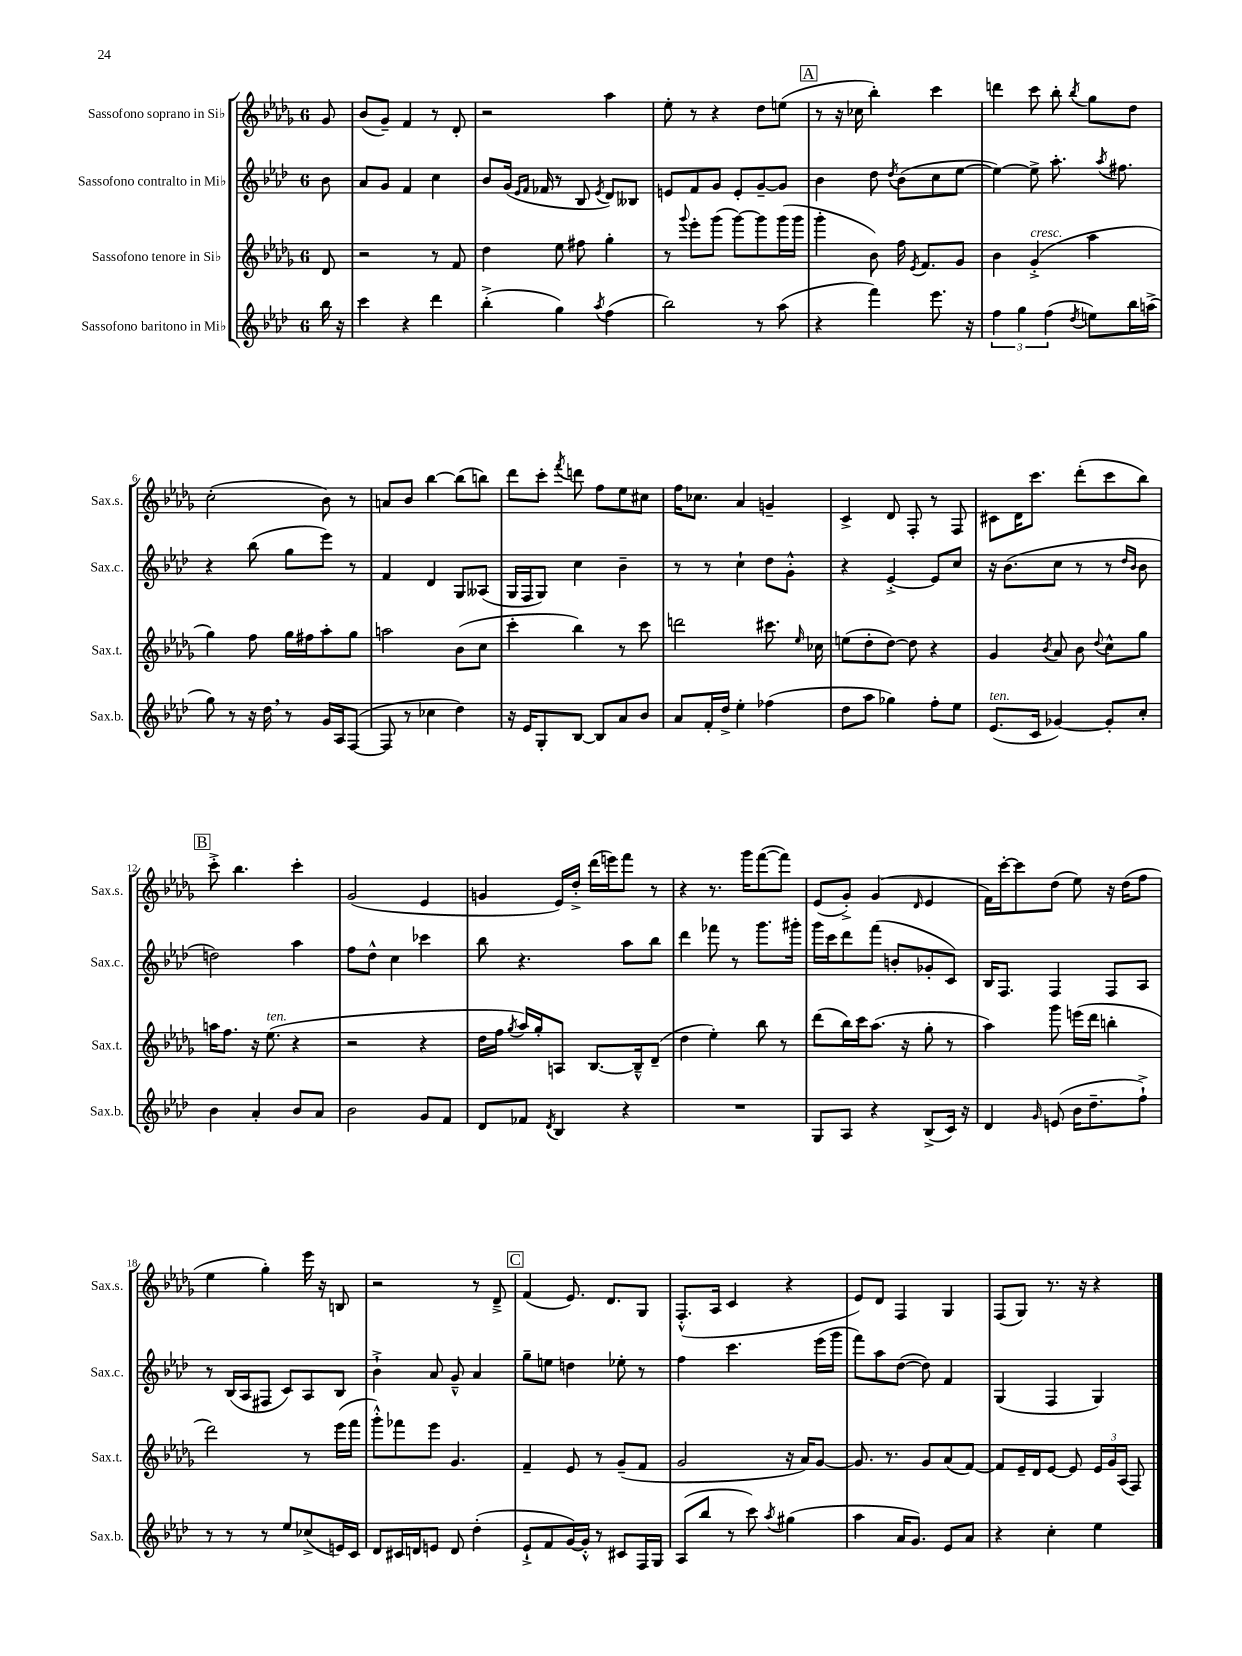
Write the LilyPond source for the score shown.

<<
\new StaffGroup <<
\new Staff = "s0" \with { instrumentName = "Sassofono soprano in Sib" shortInstrumentName = "Sax.s." } {
    \clef treble \key des \major \once \override Staff.TimeSignature.style = #'single-digit \time 6/8 \partial 8
    \autoBeamOff ges'8 |
    bes'8[( ges'8]--) f'4 r8 des'8-. |
    r2 aes''4 |
    ees''8-. r8 r4 des''8[ e''8]( |
    \mark \markup { \box "A" } r8 r16 ces''16 bes''4-.) c'''4 |
    d'''4 c'''8 bes''8-. \acciaccatura { bes''8 } ges''8[ des''8] |
    c''2-.( bes'8) r8 |
    a'8[ bes'8] bes''4~ bes''8[( b''8]) |
    des'''8[ c'''8]-. \acciaccatura { f'''8 } d'''8 f''8[ ees''8 cis''8] |
    f''16[ ces''8.] aes'4 g'4-- |
    c'4-> des'8 f8-. r8 f8 |
    cis'8[ des'16 c'''8.] des'''8[-.( c'''8 bes''8]) |
    \mark \markup { \box "B" } c'''8-.-> bes''4. c'''4-. |
    ges'2( ees'4 |
    g'4 ees'16[) des''16]-.-> des'''16[( e'''16) f'''8] r8 |
    r4 r8. ges'''16[ f'''8~( f'''8]) |
    ees'8[( ges'8]-.->) ges'4( \grace { des'16 } ees'4 |
    f'16[) c'''16~-. c'''8 des''8]( ees''8) r16 des''16[( f''8] |
    ees''4 ges''4-.) ees'''16 r16 b8 |
    r2 r8 des'8---> |
    \mark \markup { \box "C" } f'4( ees'8.) des'8.[ ges8] |
    f8.[-.-^( aes16] c'4 r4 |
    ees'8[) des'8] f4 ges4 |
    f8[( ges8]) r8. r16 r4 \bar "|." |
}
\new Staff = "s1" \with { instrumentName = "Sassofono contralto in Mib" shortInstrumentName = "Sax.c." } {
    \clef treble \key aes \major \once \override Staff.TimeSignature.style = #'single-digit \time 6/8 \partial 8
    \autoBeamOff bes'8 |
    aes'8[ g'8] f'4 c''4 |
    bes'8[ g'16]( \grace { ees'16[ f'16] } fes'16 r8 bes8 \acciaccatura { ees'8 } des'8[) beses8] |
    e'8[ f'8 g'8] e'8[-. g'8~-- g'8] |
    \mark \markup { \box "A" } bes'4 des''8 \acciaccatura { des''8 } bes'8[( c''8 ees''8]~ |
    ees''4~) ees''8-> aes''8.-. \acciaccatura { aes''8 } fis''8. |
    r4 bes''8( g''8[ ees'''8]) r8 |
    f'4 des'4 g8[ aeses8]( |
    g16[ f16 g8]) c''4 bes'4-- |
    r8 r8 c''4-! des''8[ g'8]-.-^ |
    r4 ees'4~-.-> ees'8[ c''8] |
    r16 bes'8.[( c''8] r8 r8 \grace { des''16[ bes'16] } bes'8 |
    \mark \markup { \box "B" } d''2) aes''4 |
    f''8[ des''8]-^ c''4 ces'''4 |
    bes''8 r4. aes''8[ bes''8] |
    des'''4 fes'''8 r8 g'''8.[ gis'''16]-. |
    g'''16[ c'''16 des'''8 f'''8]( b'8[-. ges'8-. c'8]) |
    bes16[ f8.] f4 f8[ aes8] |
    r8 bes16[( aes16 fis8] c'8[) aes8 bes8] |
    bes'4-!-> aes'8 g'8---^ aes'4 |
    \mark \markup { \box "C" } g''8[-- e''8] d''4 ees''8-. r8 |
    f''4 c'''4. ees'''16[( g'''16] |
    f'''8[) aes''8 des''8]~( des''8) f'4 |
    g4( f4 g4) \bar "|." |
}
\new Staff = "s2" \with { instrumentName = "Sassofono tenore in Sib" shortInstrumentName = "Sax.t." } {
    \clef treble \key des \major \once \override Staff.TimeSignature.style = #'single-digit \time 6/8 \partial 8
    \autoBeamOff des'8 |
    r2 r8 f'8 |
    des''4 ees''8 fis''8 ges''4-. |
    r8 \appoggiatura { ges'''8 } ees'''8[-. ges'''8]( ges'''8[~) ges'''8 ges'''16( ges'''16] |
    \mark \markup { \box "A" } ges'''4-. bes'8) f''16 \acciaccatura { ees'8 } f'8.[ ges'8] |
    bes'4 ges'4-.->^\markup { \italic "cresc." }( aes''4 |
    ges''4) f''8 ges''16[ fis''16 aes''8-. ges''8] |
    a''2 bes'8[( c''8] |
    c'''4-. bes''4) r8 c'''8 |
    d'''2 cis'''8. \grace { ees''16 } ces''16 |
    e''8[( des''8-. des''8]~) des''8 r4 |
    ges'4 \acciaccatura { bes'8 } aes'8 bes'8 \appoggiatura { des''8 } c''8[-^ ges''8] |
    \mark \markup { \box "B" } a''16[ f''8.] r16 ees''8.^\markup { \italic "ten." }( r4 |
    r2 r4 |
    des''16[ f''16] \acciaccatura { ges''8 } aes''16[) ges''16-. a8] bes8.[~ bes16---^ des'8]--( |
    des''4 ees''4-.) bes''8 r8 |
    des'''8[( bes''16) c'''16 aes''8.]( r16 ges''8-. r8 |
    aes''4) ges'''8 e'''16[( des'''16] b''4-. |
    des'''2) r8 ees'''16[( f'''16] |
    ges'''8[-.-^) fes'''8 ees'''8] ges'4. |
    \mark \markup { \box "C" } f'4-- ees'8 r8 ges'8[--( f'8] |
    ges'2 r16 aes'16[) ges'8]~ |
    ges'8. r8. ges'8[ aes'8( f'8]~) |
    f'8[ ees'16-- des'16 ees'8]~ ees'8 \tuplet 3/2 { ees'16[ ges'16 aes16]( } f8) \bar "|." |
}
\new Staff = "s3" \with { instrumentName = "Sassofono baritono in Mib" shortInstrumentName = "Sax.b." } {
    \clef treble \key aes \major \once \override Staff.TimeSignature.style = #'single-digit \time 6/8 \partial 8
    \autoBeamOff bes''16 r16 |
    c'''4 r4 des'''4 |
    bes''4-.->( g''4) \acciaccatura { aes''8 } f''4( |
    bes''2) r8 aes''8( |
    \mark \markup { \box "A" } r4 f'''4) ees'''8. r16 |
    \tuplet 3/2 { f''4 g''4 f''4( } \acciaccatura { des''8 } e''8[) bes''16 a''16]->( |
    g''8) r8 r16 des''16 \breathe r8 g'16[ aes16 f8]~( |
    f8 r8 ces''4 des''4) |
    r16 ees'16[ g8-. bes8]~ bes8[ aes'8 bes'8] |
    aes'8[ f'16-. des''16]-> ees''4-. fes''4( |
    des''8[ aes''8] ges''4) f''8[-. ees''8] |
    ees'8.[^\markup { \italic "ten." }( c'16] ges'4~) ges'8[-. c''8]-. |
    \mark \markup { \box "B" } bes'4 aes'4-. bes'8[ aes'8] |
    bes'2 g'8[ f'8] |
    des'8[ fes'8] \acciaccatura { des'8 } bes4 r4 |
    R2. |
    g8[ aes8] r4 bes8[->( c'16]) r16 |
    des'4 \grace { g'16 } e'8( bes'16[ des''8.-- f''8]-!->) |
    r8 r8 r8 ees''8[ ces''8->( e'16) c'16] |
    des'8[ cis'16 d'16 e'8] d'8 des''4-.( |
    \mark \markup { \box "C" } ees'8[-!-> f'8 g'16~) g'16]-.-^ r8 cis'8[ f16 g16] |
    aes8[( bes''8] r8 c'''8) \acciaccatura { aes''8 } gis''4( |
    aes''4 aes'16[ g'8.]) ees'8[ aes'8] |
    r4 c''4-. ees''4 \bar "|." |
}
>>
>>
